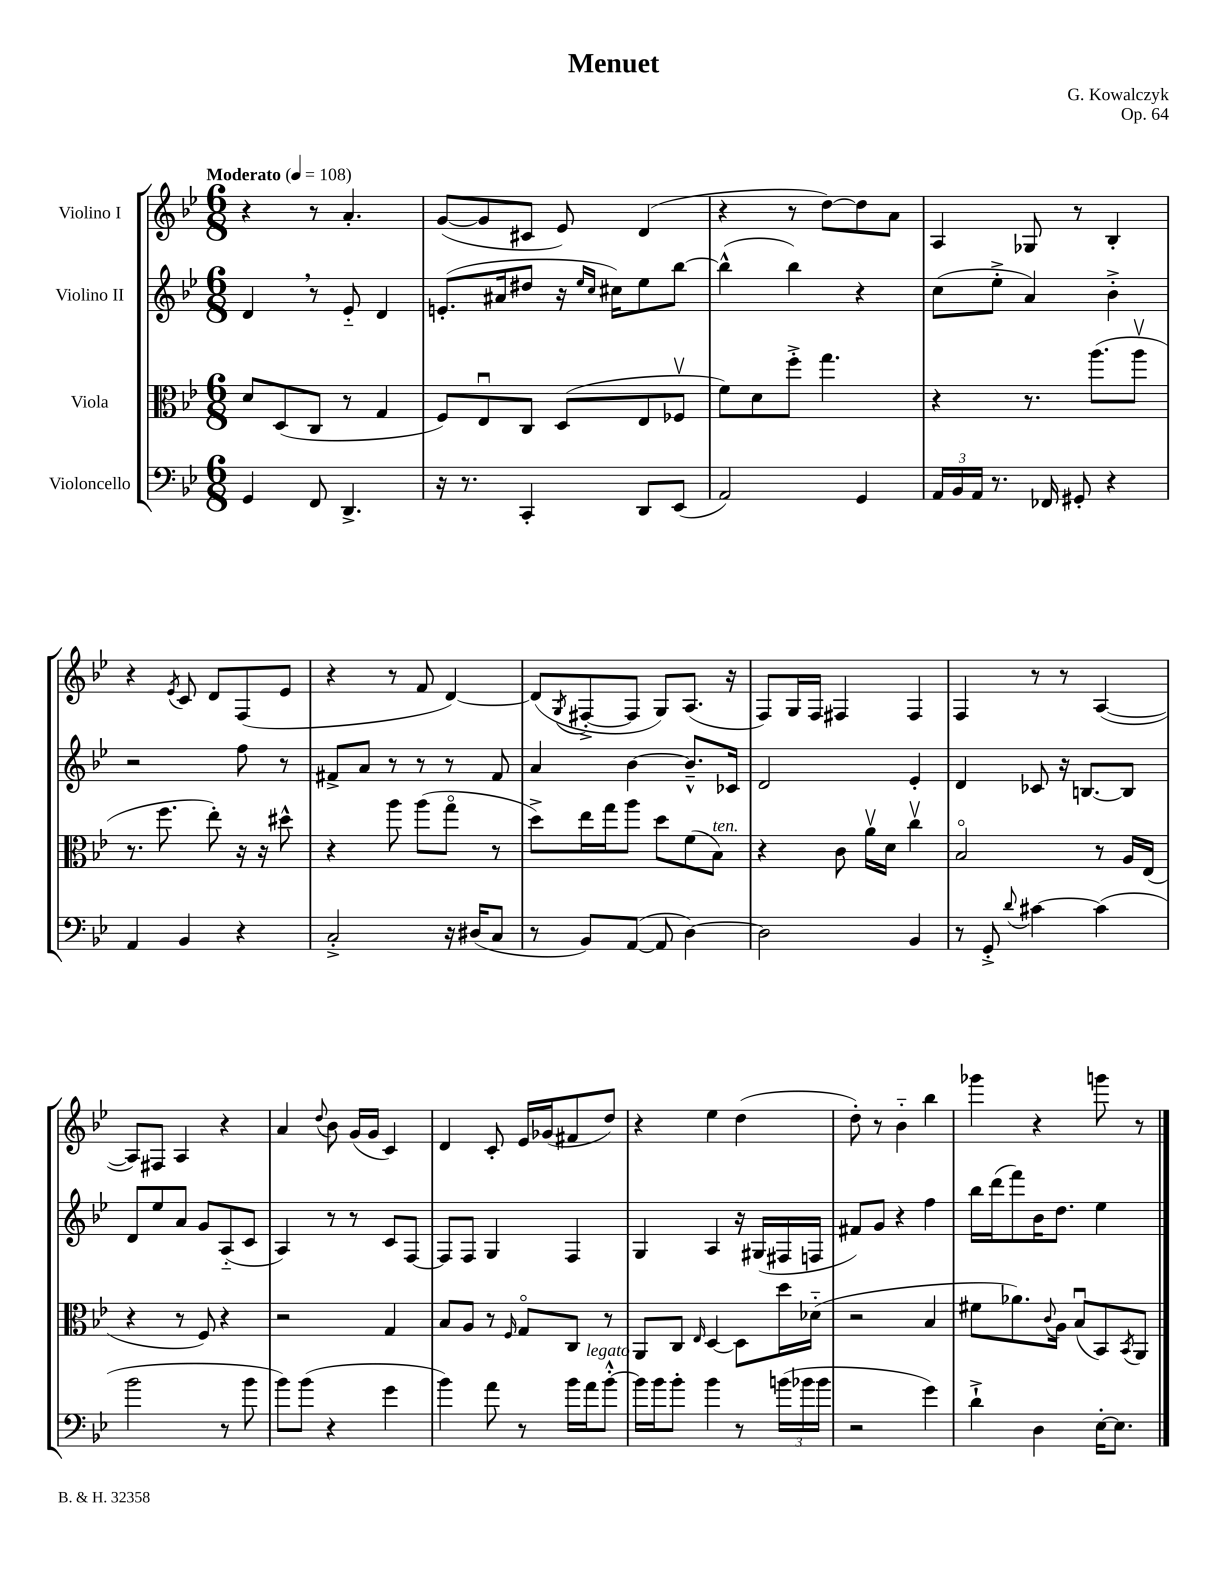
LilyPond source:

\header { title = "Menuet" composer = "G. Kowalczyk" opus = "Op. 64" }
<<
\new StaffGroup <<
\new Staff = "s0" \with { instrumentName = "Violino I" } {
    \clef treble \key bes \major \numericTimeSignature \time 6/8 \tempo "Moderato" 4 = 108
    r4 r8 a'4.-. |
    g'8~( g'8 cis'8 ees'8) d'4( |
    r4 r8 d''8~) d''8 a'8 |
    a4 ges8 r8 bes4-. |
    r4 \acciaccatura { ees'8 } c'8 d'8 f8( ees'8 |
    r4 r8 f'8 d'4~) |
    d'8( \acciaccatura { g8 } fis8~-.-> fis8 g8) a8.( r16 |
    f8) g16 f16 fis4 fis4 |
    f4 r8 r8 a4~( |
    a8) fis8 a4 r4 |
    a'4 \appoggiatura { d''8 } bes'8 g'16( g'16 c'4) |
    d'4 c'8-. ees'16 ges'16( fis'8 d''8) |
    r4 ees''4 d''4( |
    d''8-.) r8 bes'4-_ bes''4 |
    ges'''4 r4 g'''8 r8 \bar "|." |
}
\new Staff = "s1" \with { instrumentName = "Violino II" } {
    \clef treble \key bes \major \numericTimeSignature \time 6/8
    d'4 \breathe r8 ees'8-_ d'4 |
    e'8.-.( ais'16 dis''8 r16 \grace { ees''16 c''16 } cis''16) ees''8 bes''8~ |
    bes''4-^( bes''4) r4 |
    c''8( ees''8-.-> a'4) bes'4-.-> |
    r2 f''8 r8 |
    fis'8-> a'8 r8 r8 r8 fis'8 |
    a'4 bes'4~ bes'8.---^ ces'16 |
    d'2 ees'4-. |
    d'4 ces'8 r16 b8.~ b8 |
    d'8 ees''8 a'8 g'8 a8-_( c'8 |
    a4) r8 r8 c'8 f8~ |
    f8 f8 g4 f4 |
    g4 a4 r16 gis16( fis16 f16 |
    fis'8) g'8 r4 f''4 |
    bes''16 d'''16( f'''8) bes'16 d''8. ees''4 \bar "|." |
}
\new Staff = "s2" \with { instrumentName = "Viola" } {
    \clef alto \key bes \major \numericTimeSignature \time 6/8
    d'8 d8( c8 r8 g4 |
    f8) ees8\downbow c8 d8( ees8 fes8\upbow |
    f'8) d'8 f''8-.-> g''4. |
    r4 r8. a''8.( a''8\upbow |
    r8. f''8. ees''8-.) r16 r16 dis''8-^ |
    r4 a''8 a''8( g''8\flageolet r8 |
    d''8->) ees''16 g''16 a''8 d''8 f'8( bes8^\markup { \italic "ten." }) |
    r4 c'8 a'16\upbow d'16 c''4\upbow |
    bes2\flageolet r8 a16 ees16( |
    r4 r8 f8) r4 |
    r2 g4 |
    bes8 a8 r8 \grace { f16 } g8\flageolet c8 r8 |
    a,8 c8 \grace { ees16 } d4~ d8 d''16 des'16-_( |
    r2 bes4 |
    fis'8 aes'8.) \appoggiatura { c'8 } a16 bes8\downbow( bes,8) \acciaccatura { bes,8 } a,8 \bar "|." |
}
\new Staff = "s3" \with { instrumentName = "Violoncello" } {
    \clef bass \key bes \major \numericTimeSignature \time 6/8
    g,4 f,8 d,4.-> |
    r16 r8. c,4-. d,8 ees,8( |
    a,2) g,4 |
    \tuplet 3/2 { a,16 bes,16 a,16 } r8. fes,16 gis,8-. r4 |
    a,4 bes,4 r4 |
    c2-.-> r16 dis16( c8 |
    r8 bes,8) a,8~( a,8 d4~) |
    d2 bes,4 |
    r8 g,8-.-> \appoggiatura { d'8 } cis'4~ cis'4( |
    bes'2 r8 bes'8 |
    bes'8) bes'8( r4 g'4 |
    bes'4) a'8 r8 bes'16 a'16^\markup { \italic "legato" } bes'8~-.-^ |
    bes'16 bes'16 bes'8-. bes'4 r8 \tuplet 3/2 { b'16( bes'16 bes'16 } |
    r2 g'4) |
    d'4-!-> d4 ees16~-. ees8. \bar "|." |
}
>>
>>
\layout { \context { \Score \remove "Bar_number_engraver" } }
